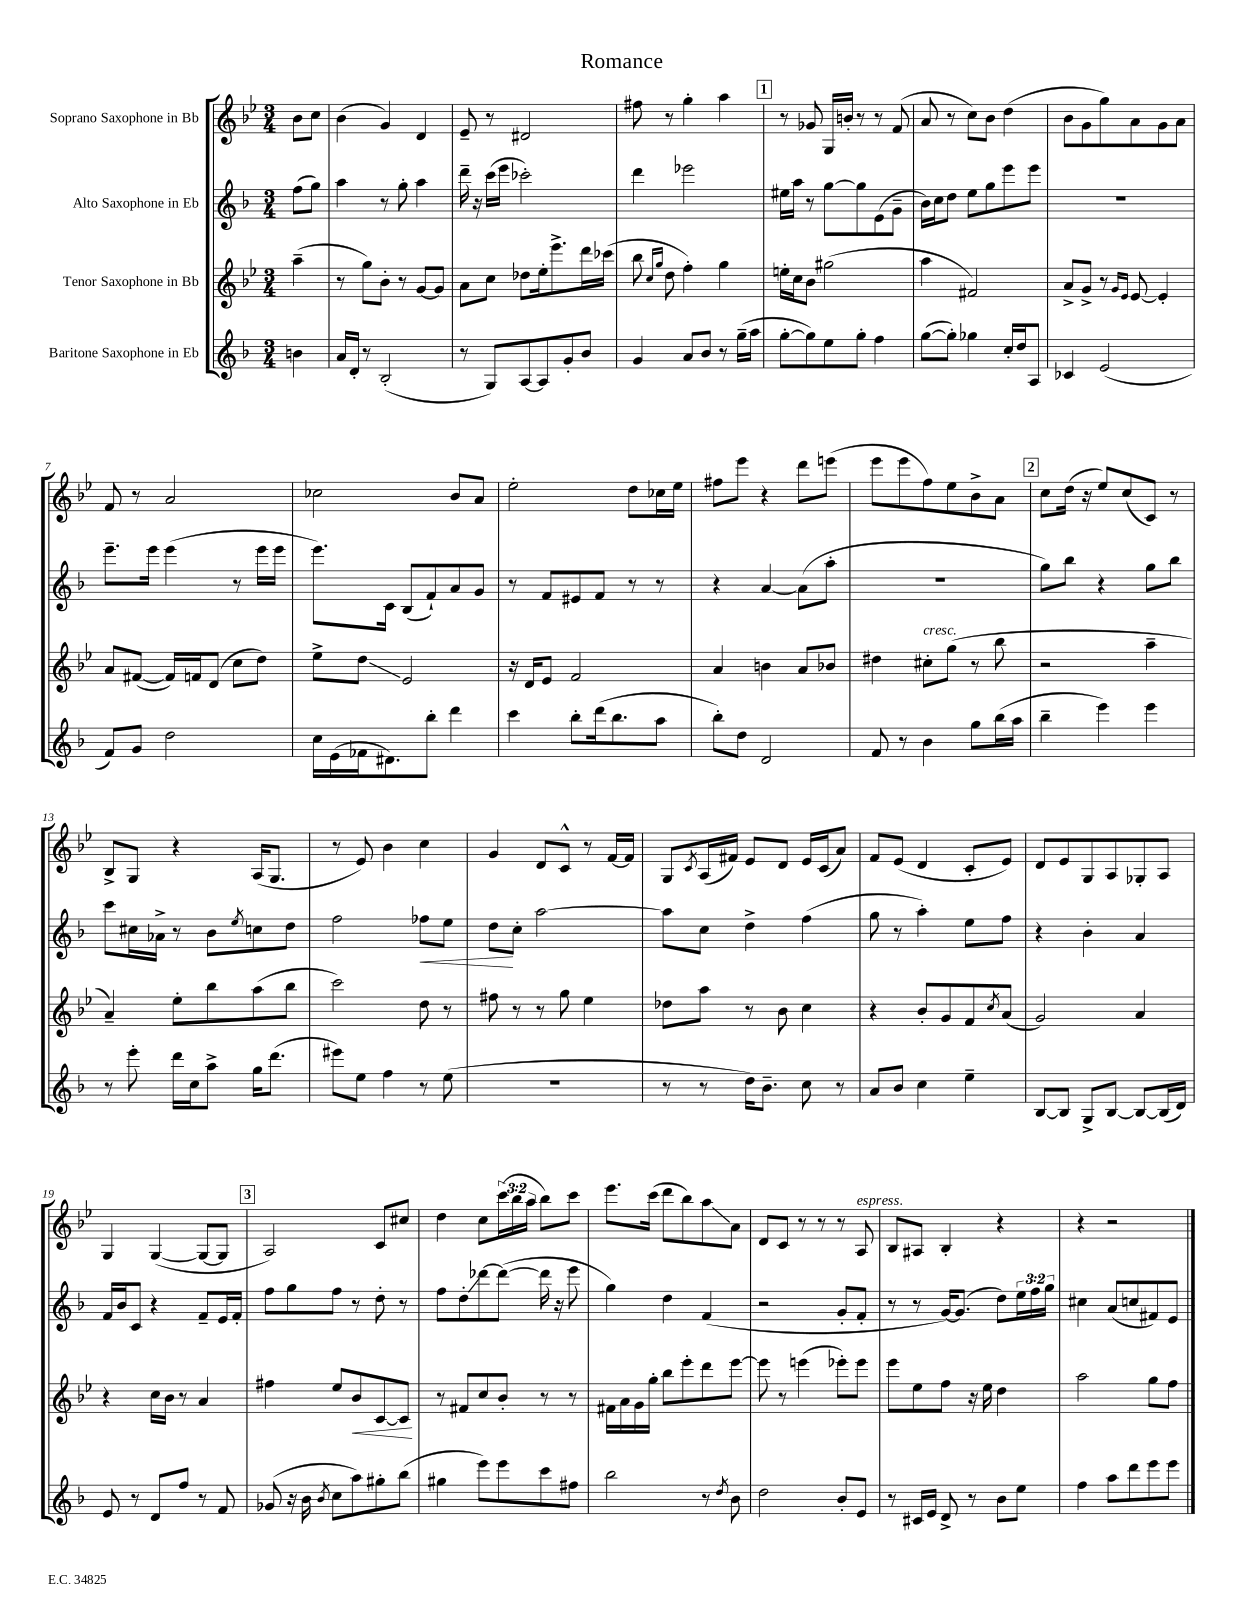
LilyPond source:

\header { title = "Romance" }
<<
\new StaffGroup <<
\new Staff = "s0" \with { instrumentName = "Soprano Saxophone in Bb" } {
    \clef treble \key bes \major \numericTimeSignature \time 3/4 \override Staff.TupletNumber.text = #tuplet-number::calc-fraction-text \partial 4
    bes'8 c''8 |
    bes'4( g'4) d'4 |
    ees'8-- r8 dis'2 |
    fis''8 r8 g''4-. a''4 |
    \mark \markup { \box "1" } r8 ges'8 g16 b'16-. r8 r8 f'8( |
    a'8 r8 c''8) bes'8 d''4( |
    bes'8 g'8 g''8) a'8 g'8 a'8 |
    f'8 r8 a'2 |
    ces''2 bes'8 a'8 |
    ees''2-. d''8 ces''16 ees''16 |
    fis''8 ees'''8 r4 d'''8 e'''8( |
    ees'''8 ees'''8 f''8) ees''8 bes'8-> a'8 |
    \mark \markup { \box "2" } c''8 d''16( r16 ees''8) c''8( c'8) r8 |
    bes8-> g8 r4 a16( g8. |
    r8 ees'8) bes'4 c''4 |
    g'4 d'8 c'8-^ r8 f'16~ f'16 |
    g8 \acciaccatura { c'8 } a16( fis'16) ees'8 d'8 ees'16 c'16( a'8) |
    f'8 ees'8( d'4 c'8-. ees'8) |
    d'8 ees'8 g8 a8 ges8-. a8 |
    g4 g4~( g8~ g8 |
    \mark \markup { \box "3" } a2) c'8 cis''8 |
    d''4 c''8 \tuplet 3/2 { c'''16( bes''16 a''16 } bes''8) c'''8 |
    ees'''8. c'''16( d'''8 bes''8) a''8\glissando a'8 |
    d'8 c'8 r8 r8 r8 a8^\markup { \italic "espress." } |
    bes8 ais8 bes4-. r4 |
    r4 r2 \bar "|." |
}
\new Staff = "s1" \with { instrumentName = "Alto Saxophone in Eb" } {
    \clef treble \key f \major \numericTimeSignature \time 3/4 \override Staff.TupletNumber.text = #tuplet-number::calc-fraction-text \partial 4
    f''8( g''8) |
    a''4 r8 g''8-. a''4 |
    d'''16-- r16 c'''16( e'''16 ces'''2-.) |
    d'''4 ees'''2 |
    \mark \markup { \box "1" } eis''16 a''16 r8 g''8~ g''8 e'8( g'8-- |
    bes'16) c''16 d''8 e''8 g''8 e'''8 e'''8 |
    R2. |
    e'''8.-- e'''16 e'''4( r8 e'''16 e'''16 |
    e'''8.) c'16 bes8( f'8-!) a'8 g'8 |
    r8 f'8 eis'8 f'8 r8 r8 |
    r4 a'4~ a'8( a''8-. |
    R2. |
    \mark \markup { \box "2" } g''8) bes''8 r4 g''8 bes''8 |
    c'''8 cis''16 aes'16-> r8 bes'8 \acciaccatura { e''8 } c''8 d''8 |
    f''2 fes''8\< e''8 |
    d''8\! c''8-. a''2~ |
    a''8 c''8 d''4-> f''4( |
    g''8 r8 a''4-.) e''8 f''8 |
    r4 bes'4-. a'4 |
    f'16 bes'16 c'8 r4 f'8-- e'16 f'16-. |
    \mark \markup { \box "3" } f''8 g''8 f''8 r8 d''8-. r8 |
    f''8 d''8-.\glissando des'''8~ des'''8~( des'''16 r16 e'''8 |
    g''4) d''4 f'4( |
    r2 g'8-. f'8-. |
    r8 r8 g'16~) g'8.( d''8) \tuplet 3/2 { e''16 f''16 g''16 } |
    cis''4 a'8( c''8 fis'8) e'8 \bar "|." |
}
\new Staff = "s2" \with { instrumentName = "Tenor Saxophone in Bb" } {
    \clef treble \key bes \major \numericTimeSignature \time 3/4 \partial 4
    a''4--( |
    r8 g''8) bes'8-. r8 g'8~ g'8 |
    a'8 c''8 des''8 ees''16-. ees'''8.-> d'''16 ces'''16( |
    bes''8 \grace { c''16 g''16 } d''8 f''4-.) g''4 |
    \mark \markup { \box "1" } e''16-. c''16 bes'8 gis''2( |
    a''4 fis'2) |
    a'8-> g'8-> r8 \grace { g'16 ees'16 } ees'8~ ees'4-. |
    a'8 fis'8~( fis'16) f'16 d'8( c''8 d''8) |
    ees''8-> d''8\glissando ees'2 |
    r16 d'16 ees'8 f'2 |
    a'4 b'4 a'8 bes'8 |
    dis''4 cis''8-.^\markup { \italic "cresc." } g''8( r8 bes''8 |
    \mark \markup { \box "2" } r2 a''4-- |
    a'4--) ees''8-. bes''8 a''8( bes''8 |
    c'''2) d''8 r8 |
    fis''8 r8 r8 g''8 ees''4 |
    des''8 a''8 r8 bes'8 c''4 |
    r4 bes'8-. g'8 f'8 \acciaccatura { c''8 } a'8( |
    g'2) a'4 |
    r4 c''16 bes'16 r8 a'4 |
    \mark \markup { \box "3" } fis''4 ees''8 bes'8\< c'8~ c'8\! |
    r8 fis'8 c''8 bes'8-. r8 r8 |
    fis'16 a'16 g'16 g''16-. bes''8 ees'''8-. d'''8 ees'''8~ |
    ees'''8 r8 e'''4( ees'''8-.) ees'''8 |
    ees'''8 ees''8 f''8 r16 ees''16 d''4 |
    a''2 g''8 f''8 \bar "|." |
}
\new Staff = "s3" \with { instrumentName = "Baritone Saxophone in Eb" } {
    \clef treble \key f \major \numericTimeSignature \time 3/4 \partial 4
    b'4 |
    a'16 d'16-. r8 bes2-.( |
    r8 g8) a8~ a8 g'8-. bes'8 |
    g'4 a'8 bes'8 r8 g''16--( a''16 |
    \mark \markup { \box "1" } g''8~-. g''8) e''8 g''8-. f''4 |
    g''8~( g''8-.) ges''4 c''16-. d''16 a8 |
    ces'4 e'2( |
    f'8) g'8 d''2 |
    c''16 e'16( fes'16 dis'8.) bes''8-. d'''4 |
    c'''4 bes''8-. d'''16( bes''8. a''8 |
    bes''8-.) d''8 d'2 |
    f'8 r8 bes'4 g''8 bes''16( a''16 |
    \mark \markup { \box "2" } bes''4-- e'''4) e'''4 |
    r8 e'''8-. d'''16 c''16 a''8-> g''16 d'''8.( |
    eis'''8) e''8 f''4 r8 e''8( |
    R2. |
    r8 r8 d''16) bes'8.-- c''8 r8 |
    a'8 bes'8 c''4 e''4-- |
    bes8~ bes8 g8-> bes8~ bes8~ bes16( d'16) |
    e'8 r8 d'8 f''8 r8 f'8 |
    \mark \markup { \box "3" } ges'8( r16 bes'16 \acciaccatura { bes'8 } c''8 a''8) gis''8-. bes''8( |
    gis''4 e'''8) e'''8 c'''8 fis''8 |
    bes''2 r8 \acciaccatura { d''8 } bes'8 |
    d''2 bes'8-. e'8 |
    r8 cis'16 e'16 d'8-> r8 bes'8 e''8 |
    f''4 a''8 d'''8 e'''8 e'''8 \bar "|." |
}
>>
>>
